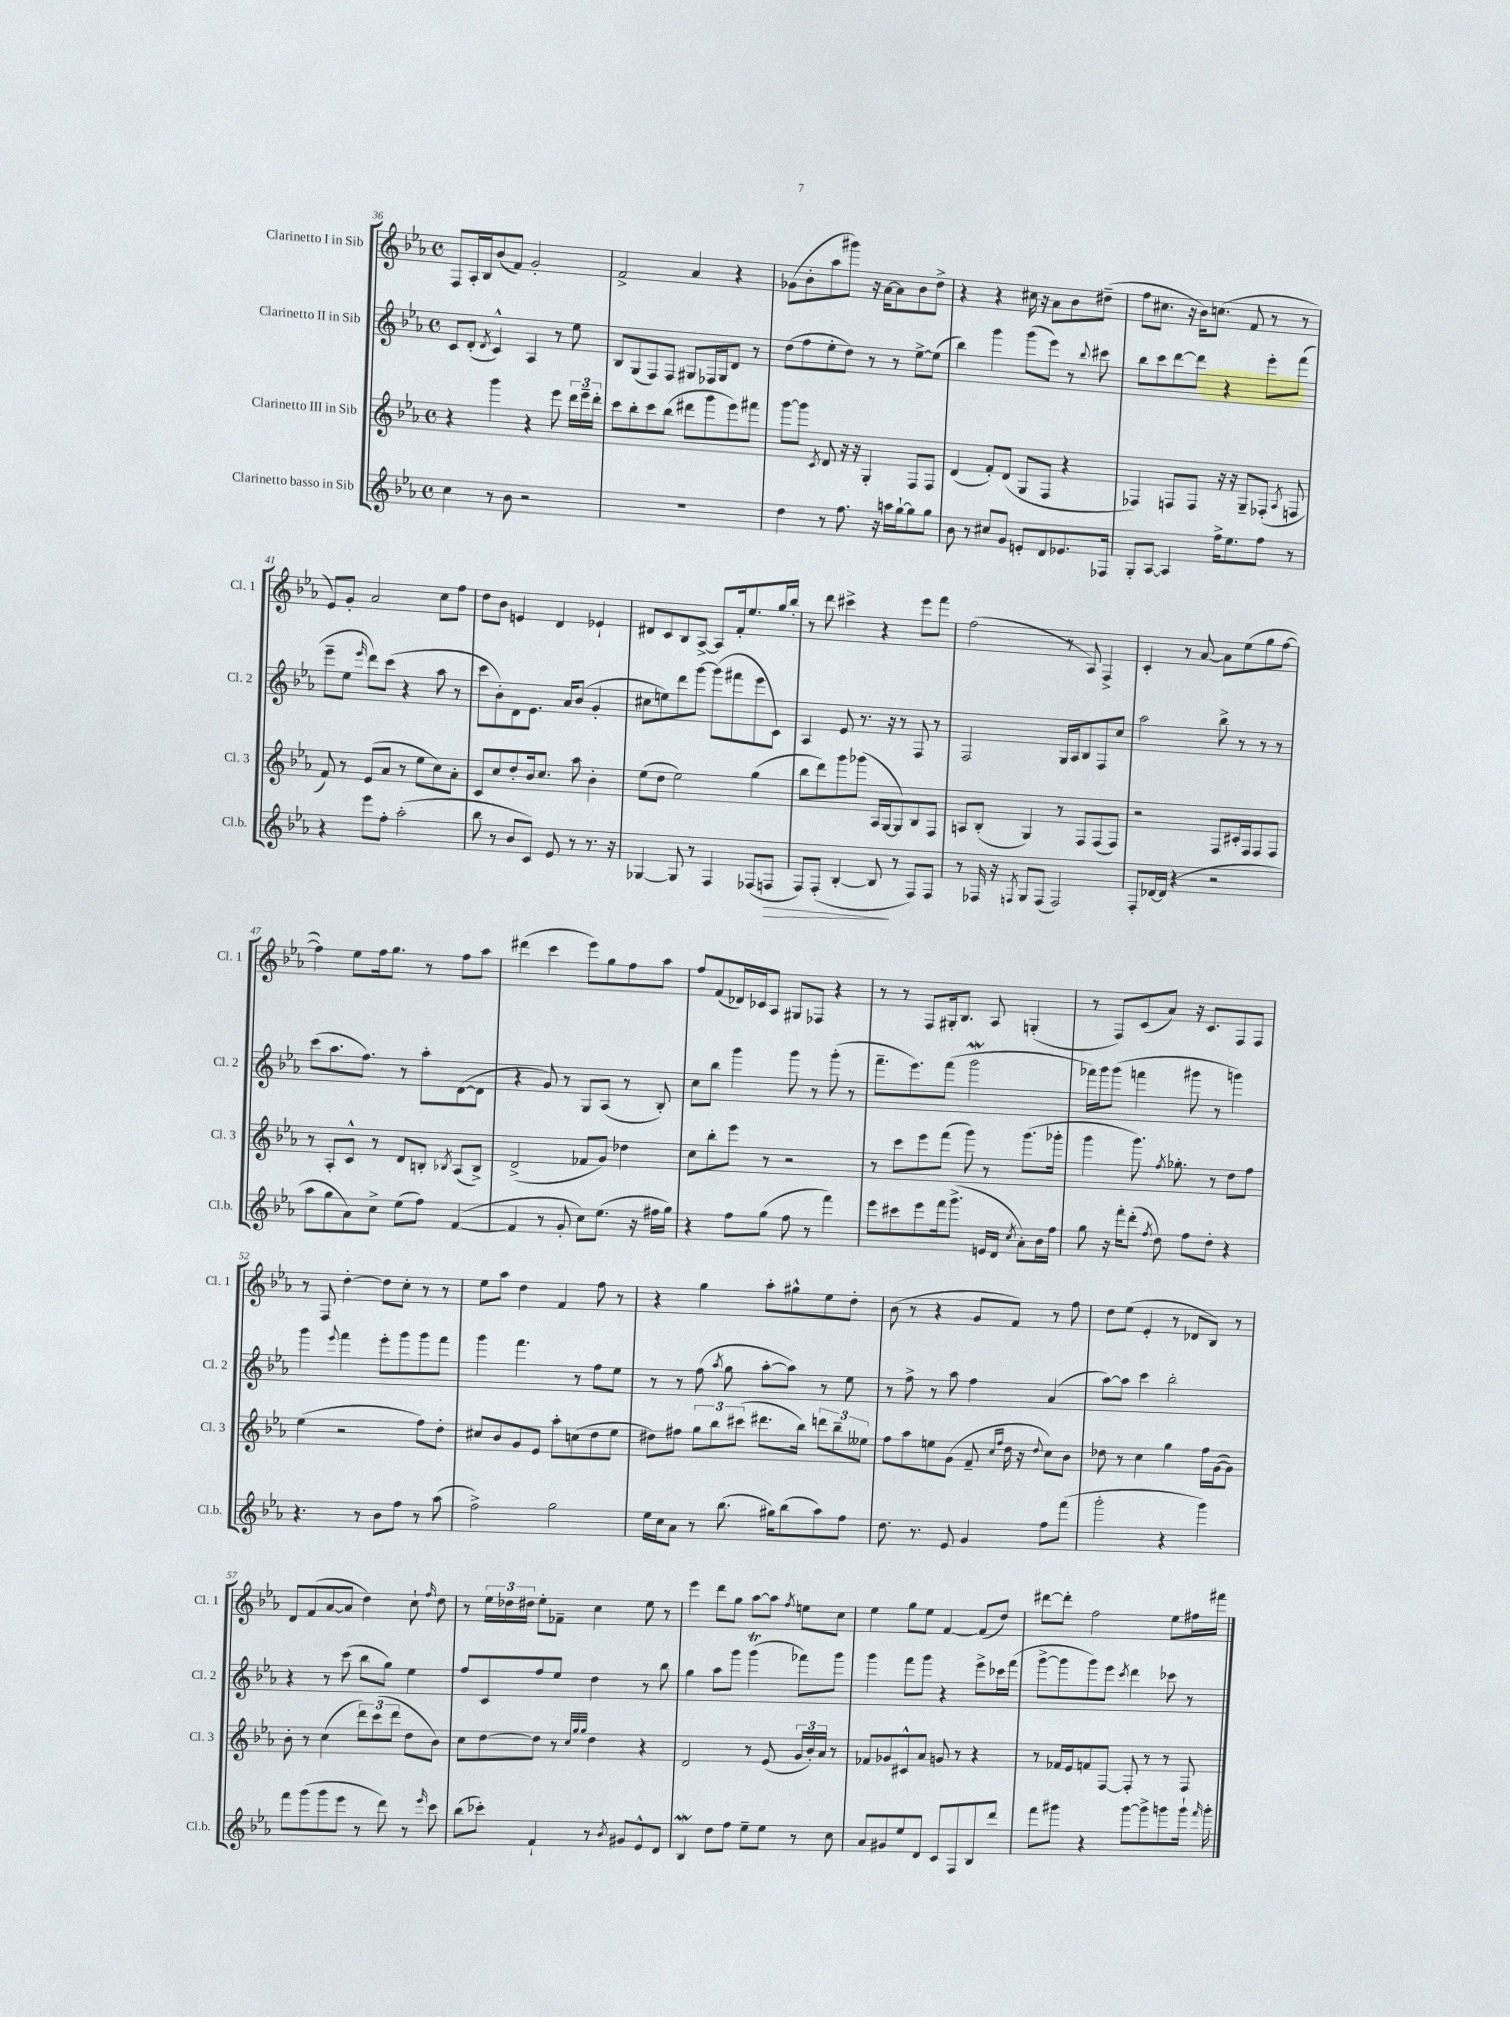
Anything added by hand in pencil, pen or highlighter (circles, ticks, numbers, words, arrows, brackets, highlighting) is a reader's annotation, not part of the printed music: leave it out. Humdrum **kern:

**kern	**kern	**kern	**kern
*staff4	*staff3	*staff2	*staff1
*clefG2	*clefG2	*clefG2	*clefG2
*k[b-e-a-]	*k[b-e-a-]	*k[b-e-a-]	*k[b-e-a-]
*M4/4	*M4/4	*M4/4	*M4/4
*met(c)	*met(c)	*met(c)	*met(c)
4cc	4r	8c	8F
.	.	(8d'	16A-'
.	.	.	16B-
.	.	8qd	.
8r	4ggg	4c^^)	(8b-
8b-	.	.	8f)
2r	4r	4A-	2g'
.	8eee-	8r	.
.	24ddd	8ee-	.
.	24eee-~	.	.
.	24ddd'	.	.
=	=	=	=
1r	8ccc	8B-	2f^
.	8bb-'	(8G	.
.	8ccc	8F)	.
.	(8bb-	8F	.
.	8ddd#	8G#	4a-
.	8ggg	16F-	.
.	.	16G#	.
.	8eee-)	8d	4r
.	8fff#	8r	.
=	=	=	=
4dd	[8ggg	(8dd	(8g-
.	8ggg]	8ff	8b-'
.	8qc	.	.
8r	8d	8ee-'	8aa-
8.ff	16r	8dd)	8ggg#)
.	16r	.	.
.	4G'	8r	16r
16r	.	.	[16a-
16aa	.	8r	8a-]
[16gg`	.	.	.
8gg]	8F	[8ee-^	8b-
8gg	8F	(8ee-]	8dd^
=	=	=	=
8b-	(4d	4bb-)	4r
8r	.	.	.
8cc#	8f')	4ggg	4r
8g	(8d	.	.
8e'	8G	(8ggg	16cc#
.	.	.	16r
8d	8F	8eee-)	8a-
8.e-	4r	8r	8b-
.	.	8qqbb-	.
.	.	8ccc#	(8dd#~
16F-	.	.	.
=	=	=	=
8G'	4F-)	8bb-	8ff
[8A-	.	8ccc	8.cc#
4A-]	8F	[8ddd	.
.	.	.	16r
.	8F	8ddd]	16b-)
.	.	.	(8.cc
16ff^	16r	4r	.
8.ee-	16r	.	.
.	8G~	.	8f
8ff	(8F-'	8eee-'	8r
.	8qA-	.	.
8r	8F	(8fff	8r
=	=	=	=
4r	8f)	8eee-~	8e-)
.	8r	8ee-	8g'
.	.	16qqeee-	.
8eee-	(8e-	8ddd)	2a-
8ff'	8a-	(8ccc	.
(2aa-'	8r	4r	.
.	8ee-	.	.
.	8cc)	8aa-	8cc
.	8a-'	8r	8ff
=	=	=	=
8bb-	8c	8ccc	8dd
8r	8cc	8b-')	8b-
8b-	8dd'	8d	4e
8c)	16b-	8.e-	.
.	8.cc	.	.
8e-	.	.	4d
.	.	16a-	.
8r	8aa-	(8b-	.
8.r	4b-'	4g'	4e-`
16r	.	.	.
=	=	=	=
[4G-	(8ee-	8cc#	8d#
.	8dd	8ee)	8c
8G-]	2ee-)	8ddd	8B-
8r	.	[8ggg	[8A-^
4F	.	(8ggg]	8A-]
.	.	8fff#	16f'
.	.	.	8.ee-
(8F-	(4gg	8eee-	.
8F	.	8c)	16gg
.	.	.	16bb-'
=	=	=	=
8F)	8bb-	4A-	8r
(8F'	8ddd)	.	8ddd
[4B-'	8ggg	8e-	4ccc#^
.	(8ggg-	8.r	.
8B-]	16A-	.	4r
.	[16G	16r	.
8r	8G])	8r	.
8F)	8B-	8F	8eee-
8F	8F	8r	8fff
=	=	=	=
8r	8A	2F	(2ff
16F-	(8B-'	.	.
16r	.	.	.
8qF	.	.	.
8G	4G)	.	.
(8F	.	.	.
2F)	8r	16G	8r
.	.	16A-	.
.	8F	8B-	8A-)
.	(8F	8F	4F^
.	8F)	8cc	.
=	=	=	=
8F'	2r	2aa-	4c'
[16d-	.	.	.
(16d-]	.	.	.
4r	.	.	8r
.	.	.	[8a-
2r	8F	8bb-^	8a-]
.	16c#'	8r	(8ee-
.	16F	.	.
.	8F	8r	8gg
.	8F	8r	[8ff
=	=	=	=
8aa-	8r	(8ccc	4ff])
8gg	8A-'	8.aa-	.
8a-)	8c^^	.	8ee-
.	.	8.ff)	.
8cc^	8r	.	16ff
.	.	.	8.gg
(8ee-	8d	8r	.
8ff)	8B'	8aa-'	8r
.	8qB-	.	.
([4f	(8A-	([8d	8ff
.	8B-^)	8d]	8aa-
=	=	=	=
4f]	(2d^	4r	(4ddd#
8r	.	8g)	4ccc
8g'	.	8r	.
8cc)	8f-	8G	8eee-)
(8.ee-	8g)	(8A-	8gg
.	4dd-	8r	8ff
16r	.	.	.
16ff#	.	8B-')	8aa-
16gg)	.	.	.
=	=	=	=
4r	8cc	8cc	8ff
.	8bb-'	8bb-	(8f
8ff	8eee-	4ggg	16d-)
.	.	.	16c-
(8gg	8r	.	8A-
8ff	2r	8ggg	8G#
8r	.	8r	8F-
4fff)	.	(8ggg'	4r
.	.	8r	.
=	=	=	=
8eee-	8r	8.fff~	8r
8ccc#	8ccc	.	8r
.	.	8.eee-)	.
8eee-	8eee-	.	8F
16fff	(8fff	(8fff	16G#'
(8.ggg^	.	.	8.B-
.	8ggg)	2ggg	.
16e	8r	.	8A-
16d	.	.	.
8qcc	.	.	.
8a-')	(8.ggg	.	(4G'
16b-	.	.	.
16ff	16ggg-'	.	.
=	=	=	=
8gg	4ggg	16fff-)	8r
.	.	16ggg	.
16r	.	(8ggg	8F)
16fff'	.	.	.
(8ddd'	8.ggg)	4fff	(8c
8qff	.	.	.
8dd)	.	.	8a-)
.	8qff	.	.
.	8.gg-'	.	.
8ff	.	8ggg#	16r
.	.	.	8.c
8dd'	8r	8r	.
4r	8dd	4ggg)	8F
.	8ff	.	8F
=	=	=	=
4.r	(4ee-	4ggg	8r
.	.	.	8F
.	.	8qqeee-	.
.	2r	4fff	[4dd'
8r	.	.	.
8b-	.	8eee-'	8dd]
8ff	.	8ggg	8cc'
8r	8ff)	8ggg	8r
(8aa-	8dd'	8fff	8r
=	=	=	=
2ff^)	8cc#	4ggg	8ee-
.	8b-	.	8aa-
.	8g	4.fff	4dd
.	8e-	.	.
2gg	8aa-'	.	4f
.	(8cc	8r	.
.	8dd	8ff	8ff
.	8ee-	8ee-	8r
=	=	=	=
16ee-	8dd#)	8r	4r
16cc	.	.	.
8a-	8ff#	8r	.
8r	12gg	(8ff	4gg
.	12bb-	.	.
.	.	8qaa-	.
(8.bb-	.	8gg	.
.	(12ccc#	.	.
.	8.ddd#	[8aa-'	8aa-'
16gg#)	.	.	.
(8bb-	.	8aa-])	8gg#^^
.	16bb-)	.	.
8aa-)	12ddd	8r	8ee-
.	12bb-~	.	.
8ff	.	8ee-	8dd'
.	12ee--	.	.
=	=	=	=
8.dd	8ff	8r	(8b-
.	8aa-	8ff^	8r
8.r	.	.	.
.	8ee	8r	4r
8e-	(8g	8aa-	.
4g	8f~	4ff	8g
.	16qqcc	.	.
.	16qqff	.	.
.	16dd	.	8f)
.	16r	.	.
.	8qqdd	.	.
8ff	8cc)	(4a-	8r
(8fff	8b-	.	8ff
=	=	=	=
2ggg'	8dd-	[8aa-)	8dd
.	8r	8aa-]	(8ee-
.	4cc	4ccc	4e-'
4r	4gg	2bb-'	8r
.	.	.	8d-
4ggg)	16ff	.	8B-)
.	([16g	.	.
.	8g])	.	8r
=	=	=	=
8fff	8b-'	4r	8d
(8ggg	8r	.	(8f
8ggg	(4cc	8r	[8a-
8eee-	.	(8ccc	8a-]
8r	12ddd)	8bb-	4dd)
.	(12ccc	.	.
8ddd)	.	8gg)	.
.	12ddd	.	.
8r	8dd	4ee-	8cc`
16qqeee-	.	.	16qqff
8ccc	8b-)	.	8dd
=	=	=	=
(8bb-	8cc	8ff	8r
8ccc-')	[8dd	8c	24ee-
.	.	.	24dd-
.	.	.	24dd#
4f`	8dd]	8ff	8ee-'
.	8r	8ee-	8f-~
.	32qqcc	.	.
.	32qqgg	.	.
.	32qqgg	.	.
8r	4dd	4dd	4cc
8qb-	.	.	.
8g#	.	.	.
8e-^^	4r	8r	8ee-
8d	.	8bb-	8r
=	=	=	=
4B-	2d	4gg	4eee-
8dd	.	8aa-	8ddd
8ff	.	8ggg	8gg
8ee-~	8r	(4ggg	[8aa-
8ee-	(8e-	.	8aa-]
.	.	.	8qff
8r	24g	8fff-)	8ee
.	24b-')	.	.
.	24a-	.	.
8cc	8r	8ggg	8cc
=	=	=	=
8a-	8f-	4ggg	4ee-
8g#	8g-	.	.
8ee-	8c#^^	8fff	8gg
8d	8a-	8ggg	8ee-
8c	8g	4r	[4f
8F	8r	.	.
8B-	4r	8eee-^	(8f]
8ddd	.	16ccc-	8dd)
.	.	(16fff	.
=	=	=	=
8fff	8r	[8ggg^	[8ddd#
8ggg#	16f-	8ggg]	8ddd#']
.	16e-	.	.
4r	8f	8ggg)	2ff
.	[8F	8eee-	.
.	.	8qccc	.
[8ggg#	8F']	4ddd	.
8ggg#^]	8r	.	.
8ggg	8r	8ccc-	8ee-
16ggg`	8F	8r	16ff#
16qqfff	.	.	.
16ggg'	.	.	16fff#
==	==	==	==
*-	*-	*-	*-
